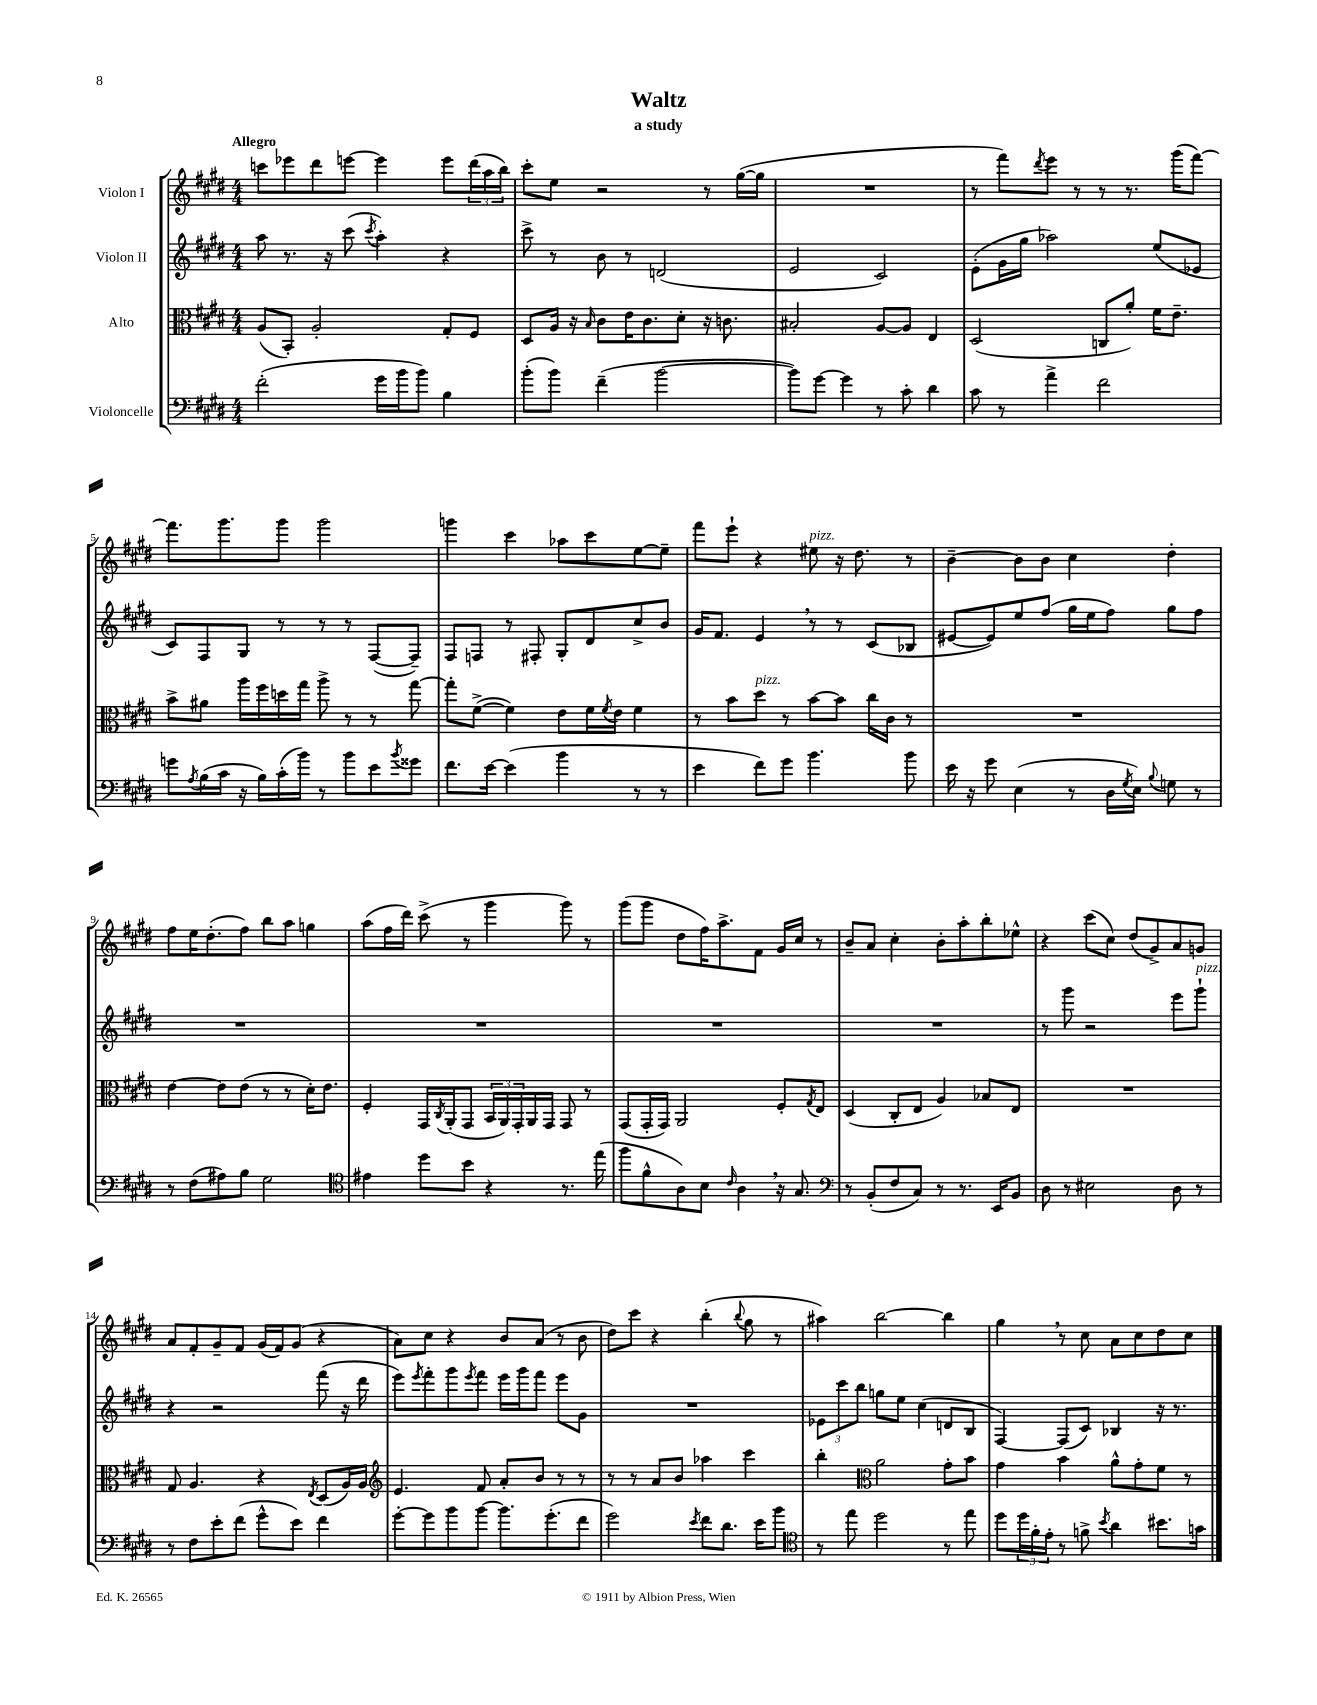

**kern	**kern	**kern	**kern
*part4	*part3	*part2	*part1
*staff4	*staff3	*staff2	*staff1
*I"Violoncelle	*I"Alto	*I"Violon II	*I"Violon I
*clefF4	*clefC3	*clefG2	*clefG2
*k[f#c#g#d#]	*k[f#c#g#d#]	*k[f#c#g#d#]	*k[f#c#g#d#]
*M4/4	*M4/4	*M4/4	*M4/4
=1	=1	=1	=1
!	!	!	!LO:TX:a:B:t=Allegro
(2f#'\	(8A/L	8aa\	8cccn\L
.	8BB'/J)	8.r	8eee-X\
.	2A'/	.	8ddd#\
.	.	16r	.
.	.	(8ccc#\	[8eeen\J
.	.	8qccc#/	.
16g#\LL	.	4aa'\)	4eee\]
16b\J	.	.	.
8b\J)	.	.	.
4B\	8G#'/L	4r	8eee\L
.	8F#/J	.	(24ddd#\L
.	.	.	24aa\
.	.	.	24bb\JJ)
=2	=2	=2	=2
(8b'\L	8D#/L	8ccc#^\	8ccc#'\L
8b\J)	16A/Jk	8r	8ee\J
.	16r	.	.
.	16qqB/	.	.
(4f#~\	8c#\L	8b\	2r
.	16e\K	8r	.
.	8.c#\	.	.
[2b\	.	(2dn/	.
.	8d#'\J	.	.
.	16r	.	8r
.	8.cn\	.	.
.	.	.	([16gg#\LL
.	.	.	16gg#\JJ]
=3	=3	=3	=3
8b\L])	2B#X'/	2e/	1r
[8g#\J	.	.	.
4g#\]	.	.	.
8r	[8A/L	2c#/)	.
8c#'\	8A/J]	.	.
4d#\	4E/	.	.
=4	=4	=4	=4
8c#\	(2D#/	(8e'\L	8r
8r	.	16g#\L	8fff#\L)
.	.	16gg#\JJ	.
.	.	.	8qddd#/
4a^\	.	2aa-X\)	8eee\J
.	.	.	8r
2f#\	8Cn/L	.	8r
.	8a'/J)	.	8.r
.	16f#\KL	(8ee/L	.
.	8.e~\J	.	(16ggg#\KL
.	.	8e-X/J	[8fff#\J)
!!LO:LB:g=z
=5	=5	=5	=5
8gn\L	8b^\L	8c#/L)	8.fff#\L]
8qA/	.	.	.
(16B\L	8a#X\J	8F#/	.
16c#\JJ	.	.	8.ggg#\
16r	16aa\LL	8G#/J	.
16B\LL)	16ff#\	.	.
(16c#'\	16ddn\	8r	8ggg#\J
16b\JJ)	16gg#\JJ	.	.
8r	8aa^\	8r	2ggg#\
8b\L	8r	8r	.
8e\	8r	([8F#/L	.
8qb/	.	.	.
8g##X\J	[8gg#\	8F#~/J])	.
=6	=6	=6	=6
8.f#\L	8gg#'\L]	8F#/L	4gggn\
.	([8f#^\J	8Fn/J	.
[16e\Jk	.	.	.
(4e\]	4f#\])	8r	4ccc#\
.	.	8F#X'/	.
4b\	8e\L	8G#'/L	8aa-X\L
.	16f#\L	8d#/	8ccc#\
.	8qf#/	.	.
.	16e\JJ	.	.
8r	4f#\	8cc#^/	[8ee\
8r	.	8b/J	8ee~\J]
=7	=7	=7	=7
4e\	8r	16g#/KL	8fff#\L
.	.	8.f#/J	.
.	8b\L	.	8eee`\J
!	!LO:TX:a:i:t=pizz.	!	!
8f#\L)	8dd#\J	4e,/	4r
8g#\J	8r	.	.
!	!	!	!LO:TX:a:i:t=pizz.
4.b\	[8b\L	8r	8ee#X\
.	8b\J]	8r	16r
.	.	.	8.dd#\
.	16cc#\LL	(8c#/L	.
.	16c#\JJ	.	.
8b\	8r	8B-X/J	8r
=8	=8	=8	=8
16e\	1r	[8e#X/L	[4b~\
16r	.	.	.
8g#\	.	8e#/])	.
(4E\	.	8ee/	8b\L]
.	.	(8ff#/J	8b\J
8r	.	16gg#\LL	4cc#\
.	.	16ee\J	.
16D#\LL	.	8ff#\J)	.
8qG#/	.	.	.
16E\JJ)	.	.	.
8qqB/	.	.	.
8Gn\	.	8gg#\L	4dd#'\
8r	.	8ff#\J	.
!!LO:LB:g=z
=9	=9	=9	=9
8r	[4e\	1r	8ff#\L
(8F#\L	.	.	16ee\K
.	.	.	(8.dd#'\
8A#X\)	8e\L]	.	.
8B\J	(8e\J	.	8ff#\J)
2G#\	8r	.	8bb\L
.	8r	.	8aa\J
.	16d#'\KL)	.	4ggn\
.	8.e\J	.	.
=10	=10	=10	=10
*clefC4	*	*	*
4e#X\	4F#'/	1r	(8aa\L
.	.	.	16ff#\L
.	.	.	16ddd#\JJ)
8dd#\L	16GG#/LL	.	(8ccc#^\
.	8qC#/	.	.
.	(16AA'/J	.	.
8b\J	8GG#/J	.	8r
4r	24BB/LL	.	4ggg#\
.	24AA/)	.	.
.	24GG#'/	.	.
.	16AA/	.	.
.	16GG#/JJ	.	.
8.r	8GG#/	.	8ggg#\)
.	8r	.	8r
(16ee\	.	.	.
=11	=11	=11	=11
8ff#\L	(8GG#/L	1r	(8ggg#\L
8f#^^\	16GG#'/L	.	8ggg#\J
.	16GG#/JJ)	.	.
8A\)	2AA/	.	8dd#\L
8B\J	.	.	16ff#\K)
.	.	.	8.aa^\
16qqc#/	.	.	.
4A,\	.	.	.
.	.	.	8f#\J
16r	8F#'/L	.	16g#/LL
8.G#/	.	.	16cc#/JJ
.	8qG#/	.	.
.	8E/J	.	8r
=12	=12	=12	=12
*clefF4	*	*	*
8r	(4D#/	1r	8b~/L
(8BB'/L	.	.	8a/J
8F#/	8C#'/L	.	4cc#'\
8C#/J)	8E/J	.	.
8r	4A/)	.	8b'\L
8.r	.	.	8aa'\
.	8B-X/L	.	8bb'\
16EE/KL	.	.	.
8BB/J	8E/J	.	8ee-X^^\J
=13	=13	=13	=13
8D#\	1r	8r	4r
8r	.	8ggg#\	.
2E#X\	.	2r	(8ccc#\L
.	.	.	8cc#\J)
.	.	.	(8dd#/L
.	.	.	8g#^/)
8D#\	.	8eee\L	8a/
!	!	!LO:TX:a:i:t=pizz.	!
8r	.	8ggg#`\J	8gn/J
!!LO:LB:g=z
=14	=14	=14	=14
8r	8G#/	4r	8a/L
8F#\L	4.A/	.	8f#'/
8e'\	.	2r	8g#~/
(8f#\J	.	.	8f#/J
8g#^^\L	4r	.	(16g#/LL
.	.	.	16f#/J)
8e\J)	.	.	(8g#/J
.	8qE/	.	.
4f#\	(8D#/L	(8fff#\	4r
.	16A/L)	16r	.
.	16A/JJ	16ddd#\	.
=15	=15	=15	=15
*	*clefG2	*	*
[8g#'\L	4.e/	8eee\L)	8a\L)
.	.	8qeee/	.
8g#\]	.	8fff#'\	8cc#\J
8b\	.	8ggg#\	4r
.	.	8qeee/	.
[8b\J	8f#/	8fff#\J	.
8.b\L]	8a'/L	16eee\LL	8b/L
.	.	16ggg#\J	.
.	8b/J	8fff#\J	(8a/J
(8.g#'\	.	.	.
.	8r	8eee\L	8r
8f#\J	8r	8g#\J	8b\
=16	=16	=16	=16
2g#\)	8r	1r	8dd#\L)
.	8r	.	8ccc#\J
.	8a/L	.	4r
.	8b/J	.	.
8qe/	.	.	.
8f#\L	4aa-X\	.	(4bb'\
8.d#\J	.	.	.
.	.	.	8qqbb/
.	4ccc#\	.	8gg#\
16e\KL	.	.	.
8b\J	.	.	8r
=17	=17	=17	=17
*clefC4	*	*	*
8r	4bb'\	12e-X\L	4aa#X\)
.	.	12ccc#\	.
8ee\	.	.	.
.	.	12bb\J	.
*	*clefC3	*	*
2dd#\	2a\	8ggn\L	[2bb\
.	.	8ee\J	.
.	.	(4cc#\	.
8r	8g#'\L	8dn/L	4bb\]
8ee\	8b\J	8B/J	.
=18	=18	=18	=18
8dd#\L	4g#\	[4F#/)	4gg#,\
24dd#\L	.	.	.
24f#'\	.	.	.
24e'\JJ	.	.	.
8r	4b\	(8F#/L]	8r
8fn^\	.	8c#/J)	8cc#\
8qb/	.	.	.
4a\	8a^^\L	4B-X/	8a\L
.	8g#'\	.	8cc#\
8.b#X\L	8f#\J	16r	8dd#\
.	.	8.r	.
.	8r	.	8cc#\J
16gn\Jk	.	.	.
==	==	==	==
*-	*-	*-	*-
